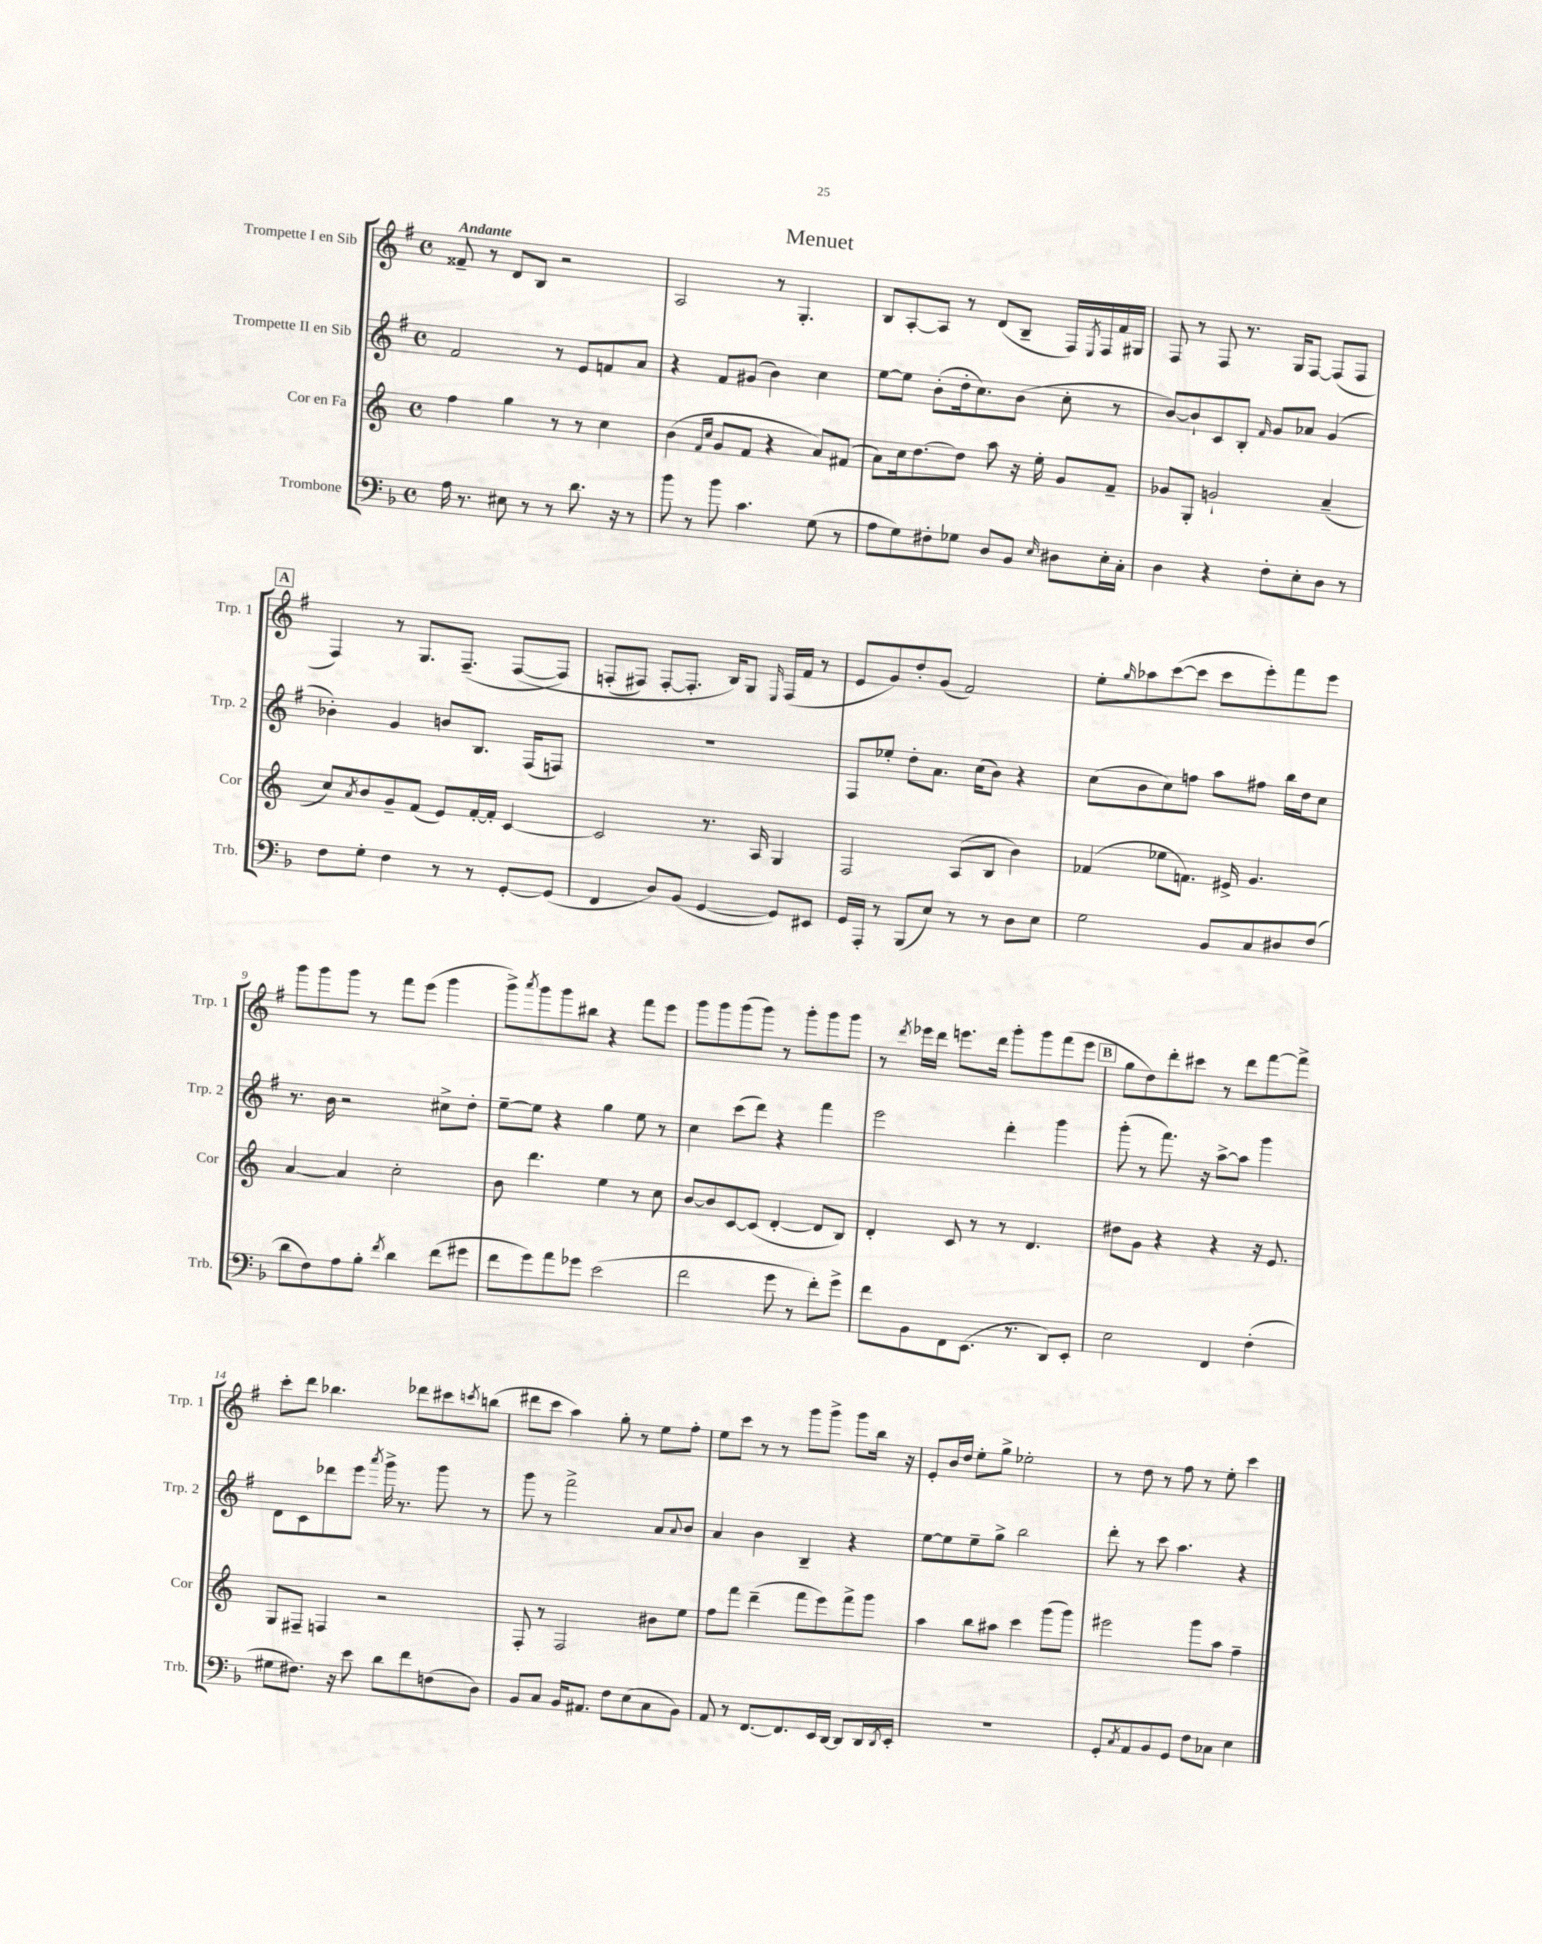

**kern	**kern	**kern	**kern
*part4	*part3	*part2	*part1
*staff4	*staff3	*staff2	*staff1
*I"Trombone	*I"Cor en Fa	*I"Trompette II en Sib	*I"Trompette I en Sib
*I'Trb.	*I'Cor	*I'Trp. 2	*I'Trp. 1
*clefF4	*clefG2	*clefG2	*clefG2
*k[b-]	*k[]	*k[f#]	*k[f#]
*M4/4	*M4/4	*M4/4	*M4/4
*met(c)	*met(c)	*met(c)	*met(c)
=1	=1	=1	=1
!	!	!	!LO:TX:a:B:t=Andante
16A\	4ff\	2f#/	8f##X~/
8.r	.	.	.
.	.	.	8r
8E#X\	4gg\	.	8d/L
8r	.	.	8B/J
8r	8r	8r	2r
8.d\	8r	8e/L	.
.	4cc\	8fn/	.
16r	.	.	.
8r	.	8a/J	.
=2	=2	=2	=2
8b-\	(4b\	4r	2A/
8r	.	.	.
.	16qqf/LL	.	.
.	16qqcc/JJ	.	.
8b-\	8g/L	8f#/L	.
4.c\	8f/J	(8g#X/J	.
.	4r	4b\)	8r
.	.	.	4.G'/
(8G\	8a/L)	4cc\	.
8r	(8f#X/J	.	.
=3	=3	=3	=3
8A\L	8a\L)	[8ee\L	8B/L
8G\)	16cc\k	8ee\J]	[8A'/
.	[8.dd\	.	.
8F#X'\	.	(8b'\L	8A/J]
8G-X\J	8dd\J]	16dd'\k	8r
.	.	8.cc\)	.
8D/L	8aa\	.	(8d/L
8BB-/J	16r	(8b\J	8B~/J
.	16ee'\	.	.
16qqE/	.	.	.
8D#X\L	8g/L	8cc'\	16F#/LL)
.	.	.	8qE/
.	.	.	16F#/
16E'\L	8f~/J	8r	16f#/
16C'\JJ	.	.	16G#X/JJ
=4	=4	=4	=4
4D\	8g-X/L	[8b/L)	8F#/
.	8G'/J	8b`/]	8r
4r	2gn`/	8c/	8F#/
.	.	8B'/J	8.r
.	.	16qqf#/	.
8F'\L	.	8g/L	.
.	.	.	16G/KL
8E'\	.	8a-X/J	[8F#/J
8D\J	(4a~/	(4g/	(8F#/L]
8r	.	.	8F#/J
!!LO:LB:g=z
!!LO:REH:place=s1:t=A
=5	=5	=5	=5
8F\L	8cc/L)	4b-X'\)	4F#/)
.	8qa/	.	.
8G'\J	8b/	.	.
4F\	8g~/	4g/	8r
.	(8f/J	.	8.G/L
8r	8e/L)	8bn/L	.
.	.	.	(8.F#~/J
8r	[16f'/L	8.B/J	.
.	16f'/JJ]	.	.
[8GG'/L	[4c/	.	([8F#/L
.	.	(16F#/KL	.
(8GG/J]	.	8Fn/J)	8F#/J])
=6	=6	=6	=6
4FF/	2c/]	1r	(8Fn'/L
.	.	.	8F#X/J)
8D/L)	.	.	[8F#'/L
(8BB-/J	.	.	8.F#'/J]
[4GG/	8.r	.	.
.	.	.	16B/KL)
.	.	.	8G/J
.	16A/	.	.
.	.	.	16qqE/
8GG/L])	4G/	.	(16F#/LL
.	.	.	16f#/JJ
8EE#X/J	.	.	8r
=7	=7	=7	=7
16GG/LL	2F/	8F#/L	8e/L
16AAA'/JJ	.	.	.
8r	.	8ee-X'/J	8g/)
(8BBB-/L	.	8dd'\L	8dd'/
8E/J)	.	8.a\J	(8g/J
8r	(8A/L	.	2f#/)
.	.	(16cc\KL	.
8r	8B/J	8b\J)	.
8D\L	4b\)	4r	.
8E\J	.	.	.
=8	=8	=8	=8
2G\	(4f-X/	(8cc\L	8ee'\L
.	.	.	16qqgg/
.	.	8b\	8aa-X\
.	8ee-X\L	8cc\)	([8ccc\
.	8.fn\J)	8ffn\J	8ccc\J]
8BB-/L	.	8aa\L	8ccc\L
.	16e#X^/	.	.
8C/	4.g/	8ff#X\J	8eee'\)
8D#X/	.	16bb\LL	8fff#\
.	.	16dd\J	.
(8F/J	.	8cc\J	8eee\J
!!LO:LB:g=z
=9	=9	=9	=9
8d\L	[4a/	8.r	8ggg\L
8F\)	.	.	8ggg\
.	.	16b\	.
8A\	4a/]	2r	8ggg\J
8B-'\J	.	.	8r
8qf/	.	.	.
4d\	2cc'\	.	8fff#\L
.	.	.	(8eee\J
(8f\L	.	8cc#X^\L	4ggg\
8g#X\J	.	8dd'\J	.
=10	=10	=10	=10
8f\L	8b\	[8ee~\L	8ggg^\L)
.	.	.	8qaaa/
8g\)	4.ddd\	8ee\J]	8ggg\
8a\	.	4r	8ggg\
8g-X\J	.	.	8bb#X\J
(2e\	4ee\	4gg\	4r
.	8r	8ee\	8fff#\L
.	8cc\	8r	8eee\J
=11	=11	=11	=11
2f\	[8b/L	4cc\	8ggg\L
.	8b/]	.	8ggg\
.	[8c/	(8ccc\L	(8ggg\
.	(8c/J]	8ddd\J)	8ggg\J)
8g\	[4d'/	4r	8r
8r	.	.	8ggg'\L
8f'\L)	8d/L]	4fff#\	8ggg\
8g^\J	8B/J)	.	8ggg\J
=12	=12	=12	=12
8f\L	4d'/	2eee\	8r
.	.	.	8qddd/
8BB-\	.	.	16eee-X\LL
.	.	.	16ddd\JJ
8FF\	8c/	.	8.eeen\L
(8.EE\J	8r	.	.
.	.	.	16ddd\Jk
.	8r	4ddd'\	8ggg'\L
8.r	.	.	.
.	4.d/	.	8ggg\
8DD/L)	.	4ggg\	(8fff#\
8EE'/J	.	.	8eee\J
!!LO:REH:place=s1:t=B
=13	=13	=13	=13
2E\	8dd#X\L	(8ggg'\	8gg\L
.	8g\J	8r	8dd\)
.	4r	8.fff#\)	8ddd'\
.	.	.	8ccc#X\J
.	.	16r	.
4FF/	4r	[8aa^\L	8r
.	.	8aa\J]	8ddd\L
(4F'\	16r	4ggg\	[8fff#\
.	8.e/	.	.
.	.	.	8fff#^\J]
!!LO:LB:g=z
=14	=14	=14	=14
8G#X\L	8G/L	8d\L	8ccc'\L
8.F#X\J)	8F#X~/J	8c\	8ddd\J
.	4Fn/	8ddd-X\	4.bb-X\
16r	.	.	.
8e\	.	8eee\J	.
.	.	8qaaa/	.
8d\L	2r	16ggg^\	.
.	.	8.r	.
8f\	.	.	8ddd-X\L
(8Fn\	.	8ggg\	8ccc#X\
.	.	.	8qcccn/
8D\J)	.	8r	(8bbn\J
=15	=15	=15	=15
8BB-/L	8F'/	8ggg\	8ddd#X\L
8C/J	8r	8r	8ccc\J
16BB-/KL	2F/	2fff#^\	4aa\)
8.AA#X/J	.	.	.
8F\L	.	.	8gg'\
(8E\	.	.	8r
8C\	8b#X\L	8a/L	8ee\L
.	.	8qqa/	.
8BB-\J)	8ee\J	8b/J	8ff#'\J
=16	=16	=16	=16
8AA/	8ff\L	4a/	8ee\L
8r	8fff\J	.	8ccc\J
[8.FF/L	(4ddd~\	4b\	8r
.	.	.	8r
8.FF/]	.	.	.
.	8fff\L	4B~/	8ggg\L
16EE/L	8eee\)	.	8ggg^\J
[16DD/JJ	.	.	.
8DD/L]	8fff^\	4r	8ggg\L
16DD/L	8ggg\J	.	16bb\Jk
8qDD/	.	.	.
16EE'/JJ	.	.	16r
=17	=17	=17	=17
1r	4aa\	[8ee\L	8e'/L
.	.	8ee\]	16b/L
.	.	.	16dd/JJ
.	8bb\L	8ee~\	8ee'\L
.	8aa#X\J	8gg^\J	8gg^\J
.	4ccc\	2bb\	2ee-X'\
.	(8ggg\L	.	.
.	8ggg\J)	.	.
=18	=18	=18	=18
8GG'/L	2eee#X\	8ddd'\	8r
8qC/	.	.	.
8AA/	.	8r	8dd\
8BB-/	.	8ccc\	8r
8GG/J	.	4.aa\	8ff#\
8F\L	8ggg\L	.	8r
8C-X\J	8aa\J	.	8ee'\
4E\	4ff~\	4r	4ccc\
==	==	==	==
*-	*-	*-	*-
